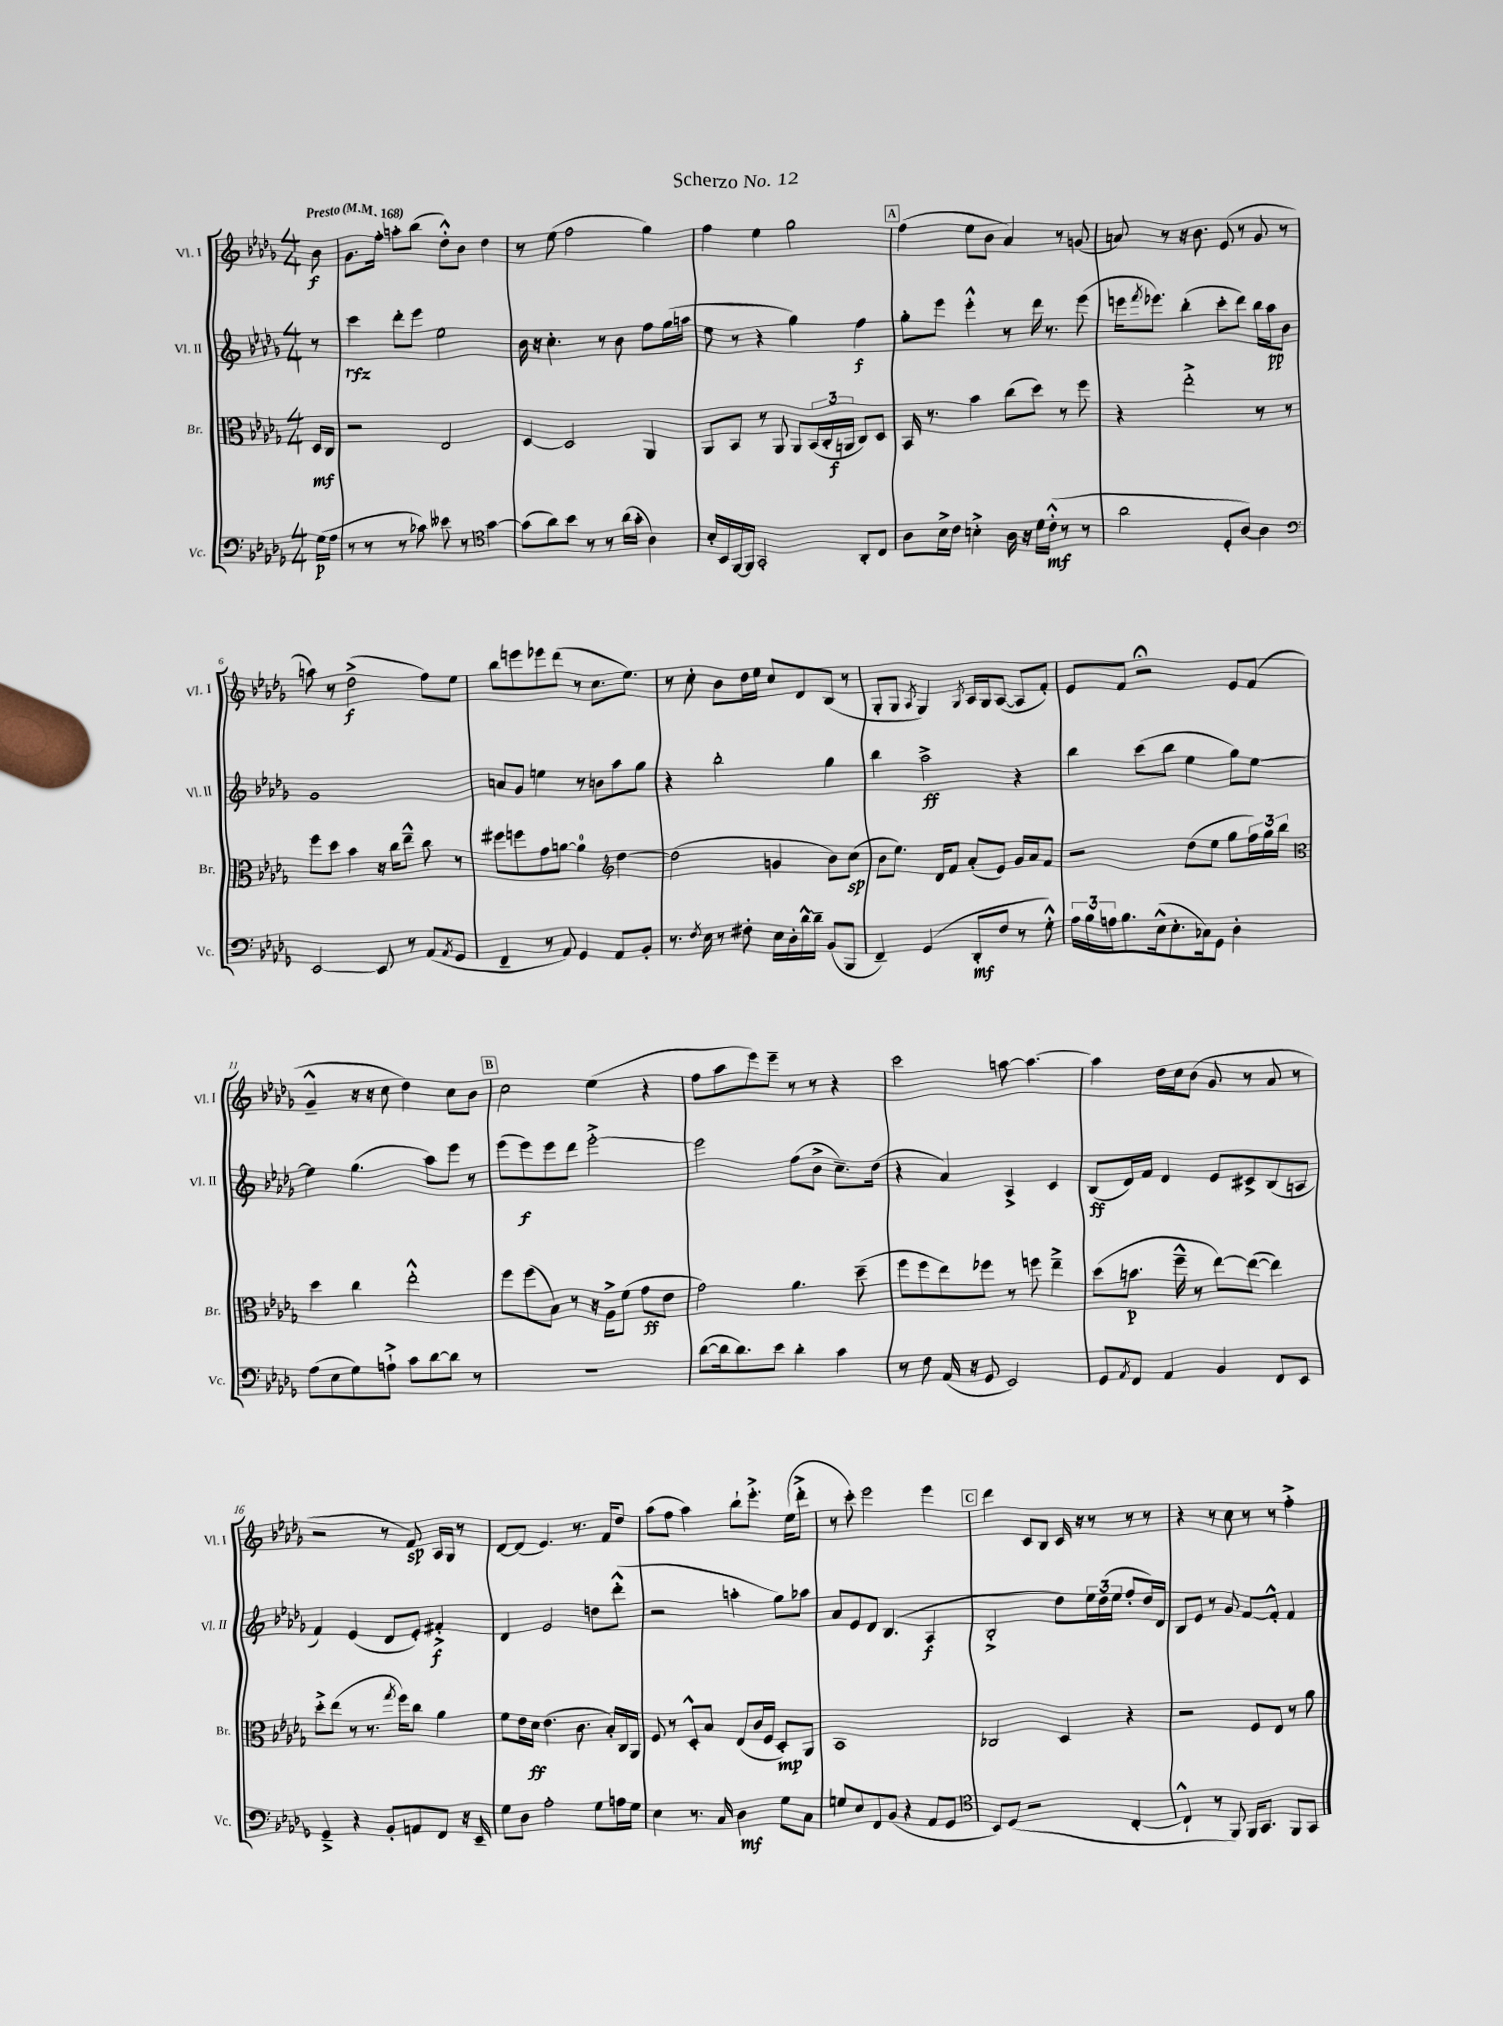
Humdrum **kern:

**kern	**dynam	**kern	**dynam	**kern	**dynam	**kern	**dynam
*part4	*part4	*part3	*part3	*part2	*part2	*part1	*part1
*staff4	*staff4	*staff3	*staff3	*staff2	*staff2	*staff1	*staff1
*I"Vc.	*	*I"Br.	*	*I"Vl. II	*	*I"Vl. I	*
*I'Vc.	*	*I'Br.	*	*I'Vl. II	*	*I'Vl. I	*
*clefF4	*	*clefC3	*	*clefG2	*	*clefG2	*
*k[b-e-a-d-g-]	*	*k[b-e-a-d-g-]	*	*k[b-e-a-d-g-]	*	*k[b-e-a-d-g-]	*
*M4/4	*	*M4/4	*	*M4/4	*	*M4/4	*
*MM168	*	*MM168	*	*MM168	*	*MM168	*
=	=	=	=	=	=	=	=
!	!	!	!	!	!	!LO:TX:a:B:t=Presto	!
(16G-\LL	p	16D-/LL	mf	8r	.	8b-\	f
16A-\JJ	.	16C/JJ	.	.	.	.	.
=1	=1	=1	=1	=1	=1	=1	=1
8r	.	2r	.	4ccc\	rfz	8.g-\L	.
8r	.	.	.	.	.	.	.
.	.	.	.	.	.	16ff'\Jk	.
8r	.	.	.	8ddd-'\L	.	8aan'\L	.
8c-X\)	.	.	.	8eee-\J	.	(8bb-\J	.
8e--X\	.	2E-/	.	2ee-\	.	8dd-'^^\L)	.
8r	.	.	.	.	.	8b-\J	.
*clefC4	*	*	*	*	*	*	*
[4g-\	.	.	.	.	.	4dd-\	.
=2	=2	=2	=2	=2	=2	=2	=2
(8g-\L]	.	[4D-/	.	16b-\	.	8r	.
.	.	.	.	16r	.	.	.
8a-\)	.	.	.	4.cc'\	.	(8ee-\	.
8b-\J	.	2D-/]	.	.	.	2ff\	.
8r	.	.	.	.	.	.	.
8r	.	.	.	8r	.	.	.
(16a-\LL	.	.	.	8b-\	.	.	.
16g-'\JJ	.	.	.	.	.	.	.
4A-\)	.	4AA-/	.	8ff\L	.	4gg-\)	.
.	.	.	.	(16gg-\L	.	.	.
.	.	.	.	16aan\JJ	.	.	.
=3	=3	=3	=3	=3	=3	=3	=3
16B-'/LL	.	8AA-/L	.	8ee-\	.	4ff\	.
16BB-/	.	.	.	.	.	.	.
[16FF/	.	8BB-/J	.	8r	.	.	.
16FF/JJ]	.	.	.	.	.	.	.
2GG-'/	.	8r	.	4r	.	4ee-\	.
.	.	8AA-/	.	.	.	.	.
.	.	8AA-/L	.	4gg-\)	.	2gg-\	.
.	.	(24BB-/L	.	.	.	.	.
.	.	24C'/	.	.	.	.	.
.	.	24AAn/JJ	f	.	.	.	.
8AA-'/L	.	8C/L)	.	4ff\	f	.	.
8C/J	.	8D-/J	.	.	.	.	.
!!LO:REH:place=s1:t=A
=4	=4	=4	=4	=4	=4	=4	=4
8A-\L	.	16BB-/	.	8gg-'\L	.	(4ff\	.
.	.	8.r	.	.	.	.	.
16B-^\L	.	.	.	8eee-\J	.	.	.
16c\JJ	.	.	.	.	.	.	.
4Bn'^\	.	4b-\	.	4eee-'^^\	.	8ee-\L	.
.	.	.	.	.	.	8b-\J	.
16A-\	.	(8cc\L	.	8r	.	4a-/)	.
16r	.	.	.	.	.	.	.
16d-\LL	.	8dd-\J)	.	16ddd-\	.	.	.
(16c'^^\JJ	mf	.	.	8.r	.	.	.
8r	.	8r	.	.	.	8r	.
8r	.	8ff\	.	(8eee-\	.	(8gn/	.
=5	=5	=5	=5	=5	=5	=5	=5
2a-\	.	4r	.	16eeen\KL	.	8an/)	.
.	.	.	.	8qfff/	.	.	.
.	.	.	.	8.eee-X\J)	.	.	.
.	.	.	.	.	.	8r	.
.	.	2ee-'^\	.	(4bb-'\	.	16r	.
.	.	.	.	.	.	8.b-\	.
8D-'/L	.	.	.	8ccc'\L	.	(8e-/	.
[8A-/J)	.	.	.	8ddd-\J)	.	8r	.
4A-\]	.	8r	.	16bb-\LL	.	8g-/	.
.	.	.	.	16aa-\J	pp	.	.
.	.	8r	.	8b-\J	.	8r	.
!!LO:LB:g=z
=6	=6	=6	=6	=6	=6	=6	=6
*clefF4	*	*	*	*	*	*	*
[2EE-/	.	8ff\L	.	1g-	.	8aan\)	.
.	.	8dd-\J	.	.	.	8r	.
.	.	4b-\	.	.	.	(2dd-^\	f
8EE-/]	.	16r	.	.	.	.	.
.	.	16cc\KL	.	.	.	.	.
8r	.	8ee-~^^\J	.	.	.	.	.
(8AA-/L	.	8cc\	.	.	.	8ff\L)	.
8qAA-/	.	.	.	.	.	.	.
8GG-/J	.	8r	.	.	.	8ee-\J	.
=7	=7	=7	=7	=7	=7	=7	=7
4FF~/	.	8ff#X\L	.	8an/L	.	8bb-\L	.
.	.	8ffn\	.	8g-/J	.	8eeen\	.
8r	.	8g-\	.	4een\	.	8eee-X\	.
8AA-/)	.	[8an\J	.	.	.	(8ddd-\J	.
4GG-/	.	4a\]	.	8r	.	8r	.
.	.	.	.	8bn\L	.	8.cc\L	.
*	*	*clefG2	*	*	*	*	*
8AA-/L	.	[4dd-\	.	8aa-\	.	.	.
.	.	.	.	.	.	8.ee-\J)	.
8BB-'/J	.	.	.	8gg-\J	.	.	.
=8	=8	=8	=8	=8	=8	=8	=8
8.r	.	(2dd-\]	.	4r	.	8r	.
.	.	.	.	.	.	8cc'\	.
8qF/	.	.	.	.	.	.	.
16E-\	.	.	.	.	.	.	.
8r	.	.	.	2bb-'\	.	8b-\L	.
8F#X'\	.	.	.	.	.	16dd-\L	.
.	.	.	.	.	.	16ee-\JJ	.
16E-\LL	.	4gn/	.	.	.	8cc/L	.
16D-'\	.	.	.	.	.	.	.
[16d-^^\	.	.	.	.	.	8d-/	.
16d-~\JJ]	.	.	.	.	.	.	.
(8BB-/L	.	8b-\L)	.	4gg-\	.	(8B-/J	.
8BBB-/J	.	(8cc\J	sp	.	.	8r	.
=9	=9	=9	=9	=9	=9	=9	=9
4FF~/)	.	8b-\L	.	4bb-\	.	8G-'/L	.
.	.	8.ee-\J)	.	.	.	8G-/J	.
.	.	.	.	.	.	8qA-/	.
(4GG-/	.	.	.	2aa-^\	ff	4G-/)	.
.	.	16d-/KL	.	.	.	.	.
.	.	8f/J	.	.	.	.	.
.	.	.	.	.	.	8qG-/	.
8DD-'/L	mf	(8a-'/L	.	.	.	16A-/LL	.
.	.	.	.	.	.	16G-/J	.
8F/J	.	8e-/J)	.	.	.	([8A-/J	.
8r	.	16g-/LL	.	4r	.	8A-/L]	.
.	.	16a-/J	.	.	.	.	.
8G-'^^\)	.	8f/J	.	.	.	8f'/J)	.
=10	=10	=10	=10	=10	=10	=10	=10
24A-\LL	.	2r	.	4bb-\	.	8e-/L	.
24B-\	.	.	.	.	.	.	.
24An\J	.	.	.	.	.	.	.
8.B-\	.	.	.	.	.	8f/J	.
.	.	.	.	(8ccc\L	.	2r;<	.
(16E-^^\k	.	.	.	.	.	.	.
8.E-'\	.	.	.	8bb-\J	.	.	.
.	.	(8dd-\L	.	4ee-\	.	.	.
16C-X\k)	.	.	.	.	.	.	.
8GG-\J	.	8ee-\J	.	.	.	.	.
4D-'\	.	8gg-\L	.	8gg-\L)	.	8e-/L	.
.	.	24ff\L)	.	[8ee-\J	.	(8f/J	.
.	.	24gg-\	.	.	.	.	.
.	.	24bb-\JJ	.	.	.	.	.
!!LO:LB:g=z
=11	=11	=11	=11	=11	=11	=11	=11
*	*	*clefC3	*	*	*	*	*
(8A-\L	.	4dd-\	.	4ee-\]	.	4g-~^^/	.
8E-\	.	.	.	.	.	.	.
8G-\)	.	4cc\	.	(4.gg-\	.	16r	.
.	.	.	.	.	.	16r	.
8An`^\J	.	.	.	.	.	8cc\	.
8c\L	.	2ee-'^^\	.	.	.	4dd-\)	.
[8d-\	.	.	.	8aa-\L)	.	.	.
8d-\J]	.	.	.	8eee-\J	.	8cc\L	.
8r	.	.	.	8r	.	8b-\J	.
!!LO:REH:place=s1:t=B
=12	=12	=12	=12	=12	=12	=12	=12
1r	.	8ff\L	.	(8eee-\L	.	2cc\	.
.	.	(8ff\	.	8eee-\)	f	.	.
.	.	8B-\J)	.	8eee-\	.	.	.
.	.	8r	.	8ddd-\J	.	.	.
.	.	16r	.	[2eee-'^\	.	(4ee-\	.
.	.	16A-^\KL	.	.	.	.	.
.	.	(8f\J	.	.	.	.	.
.	.	8g-\L	ff	.	.	4r	.
.	.	8e-\J	.	.	.	.	.
=13	=13	=13	=13	=13	=13	=13	=13
([8d-\L	.	2g-\)	.	2eee-\]	.	8ff\L	.
16d-\k]	.	.	.	.	.	8aa-\	.
8.d-\)	.	.	.	.	.	.	.
.	.	.	.	.	.	8eee-\)	.
8e-\J	.	.	.	.	.	8eee-~\J	.
4d-'\	.	4.a-\	.	(8ff\L	.	8r	.
.	.	.	.	8b-^\J	.	8r	.
4c\	.	.	.	8.cc~\L)	.	4r	.
.	.	(8dd-~\	.	.	.	.	.
.	.	.	.	(16dd-\Jk	.	.	.
=14	=14	=14	=14	=14	=14	=14	=14
8r	.	8ff\L	.	4r	.	2ccc\	.
8F\	.	8ff\	.	.	.	.	.
(16AA-/	.	8ee-\)	.	4a-/)	.	.	.
16r	.	.	.	.	.	.	.
8GG-/	.	8ff-X\J	.	.	.	.	.
2EE-/)	.	8r	.	4A-^/	.	[8aan\	.
.	.	8ffn\	.	.	.	4.aa\_	.
.	.	4ee-~^\	.	4c/	.	.	.
=15	=15	=15	=15	=15	=15	=15	=15
8GG-/L	.	(8dd-\L	.	(8B-/L	ff	4aa\]	.
8qAA-/	.	.	.	.	.	.	.
8FF/J	.	8.bn\J	p	16d-/L)	.	.	.
.	.	.	.	16f/JJ	.	.	.
4AA-/	.	.	.	4d-/	.	16dd-\LL	.
.	.	16ff~^^\	.	.	.	16cc\J	.
.	.	8r	.	.	.	(8b-\J	.
4BB-/	.	[8ee-\L)	.	8e-/L	.	8g-/	.
.	.	(8ee-\J_	.	8c#X^/	.	8r	.
8FF/L	.	4ee-\])	.	(8B-/	.	8a-/	.
8EE-/J	.	.	.	8An/J	.	8r	.
!!LO:LB:g=z
=16	=16	=16	=16	=16	=16	=16	=16
4GG-~^/	.	8dd-'^\L	.	4f/)	.	2r	.
.	.	(8ee-\J	.	.	.	.	.
4r	.	8r	.	(4e-/	.	.	.
.	.	8.r	.	.	.	.	.
8BB-'/L	.	.	.	8d-/L	.	8r	.
.	.	8qgg-/	.	.	.	.	.
.	.	16ff\KL)	.	.	.	.	.
8AAn/	.	8cc\J	.	8e-'/J)	.	8f/)	sp
8FF/J	.	4a-\	.	4f#X'^/	f	16A-/LL	.
.	.	.	.	.	.	16G-/JJ	.
16r	.	.	.	.	.	8r	.
16EE-~/	.	.	.	.	.	.	.
=17	=17	=17	=17	=17	=17	=17	=17
8G-\L	.	8f\L	.	4d-/	.	[8d-/L	.
8D-\J	.	16e-\L	.	.	.	(8d-/J]	.
.	.	16d-\JJ	ff	.	.	.	.
2A-'\	.	(4.e-\	.	2e-/	.	4.e-/)	.
.	.	8.c\	.	.	.	8.r	.
8G-\L	.	.	.	8ddn\L	.	.	.
.	.	16B-'/LL)	.	.	.	16f/KL	.
16An\L	.	16C/	.	(8ddd-'^^\J	.	8dd-/J	.
16G-\JJ	.	16AA-/JJ	.	.	.	.	.
=18	=18	=18	=18	=18	=18	=18	=18
4E-\	.	8F/	.	2r	.	(8aa-\L	.
.	.	8r	.	.	.	8ff\J	.
8.r	.	8D-'^^/L	.	.	.	4aa-\)	.
.	.	8B-/J	.	.	.	.	.
16C/	.	.	.	.	.	.	.
4D-\	mf	(8E-/L	.	4aan'\	.	8bb-`\L	.
.	.	16c/L	.	.	.	8.eee-'^\J	.
.	.	16F/JJ	.	.	.	.	.
8G-\L	.	8D-'/L)	mp	8gg-\L)	.	.	.
.	.	.	.	.	.	(16ee-\KL	.
8C\J	.	8AA-/J	.	8aa-X\J	.	8ddd-'^\J	.
=19	=19	=19	=19	=19	=19	=19	=19
8Gn/L	.	1BB-	.	8a-/L	.	8r	.
8E-/	.	.	.	8e-/	.	8ccc'\)	.
8FF/	.	.	.	8d-/J	.	2eee-\	.
(8BB-/J	.	.	.	(4.B-/	.	.	.
4r	.	.	.	.	.	.	.
8AA-/L	.	.	.	4A-/	f	4eee-\	.
8GG-/J	.	.	.	.	.	.	.
!!LO:REH:place=s1:t=C
=20	=20	=20	=20	=20	=20	=20	=20
*clefC4	*	*	*	*	*	*	*
8BB-/L)	.	2C-X/	.	2B-'^/	.	4ddd-\	.
(8D-/J	.	.	.	.	.	.	.
2r	.	.	.	.	.	8c/L	.
.	.	.	.	.	.	8B-/J	.
.	.	4D-/	.	8dd-\L)	.	16c/	.
.	.	.	.	.	.	16r	.
.	.	.	.	24ee-\L	.	8r	.
.	.	.	.	(24dd-\	.	.	.
.	.	.	.	24ee-\JJ	.	.	.
[4C'/	.	4r	.	8ff'/L	.	8r	.
.	.	.	.	16dd-/L)	.	8r	.
.	.	.	.	16d-/JJ	.	.	.
=21	=21	=21	=21	=21	=21	=21	=21
4C`^^/]	.	2r	.	8B-/L	.	4r	.
.	.	.	.	8e-/J	.	.	.
8r	.	.	.	8r	.	8r	.
8FF/)	.	.	.	8g-/	.	8cc\	.
16FF/KL	.	8F/L	.	[8f/L	.	8r	.
8.GG-/J	.	.	.	.	.	.	.
.	.	8E-/J	.	8f'^^/J]	.	8r	.
8FF/L	.	8r	.	4f/	.	4ff'^\	.
8GG-/J	.	8a-\	.	.	.	.	.
==	==	==	==	==	==	==	==
*-	*-	*-	*-	*-	*-	*-	*-
